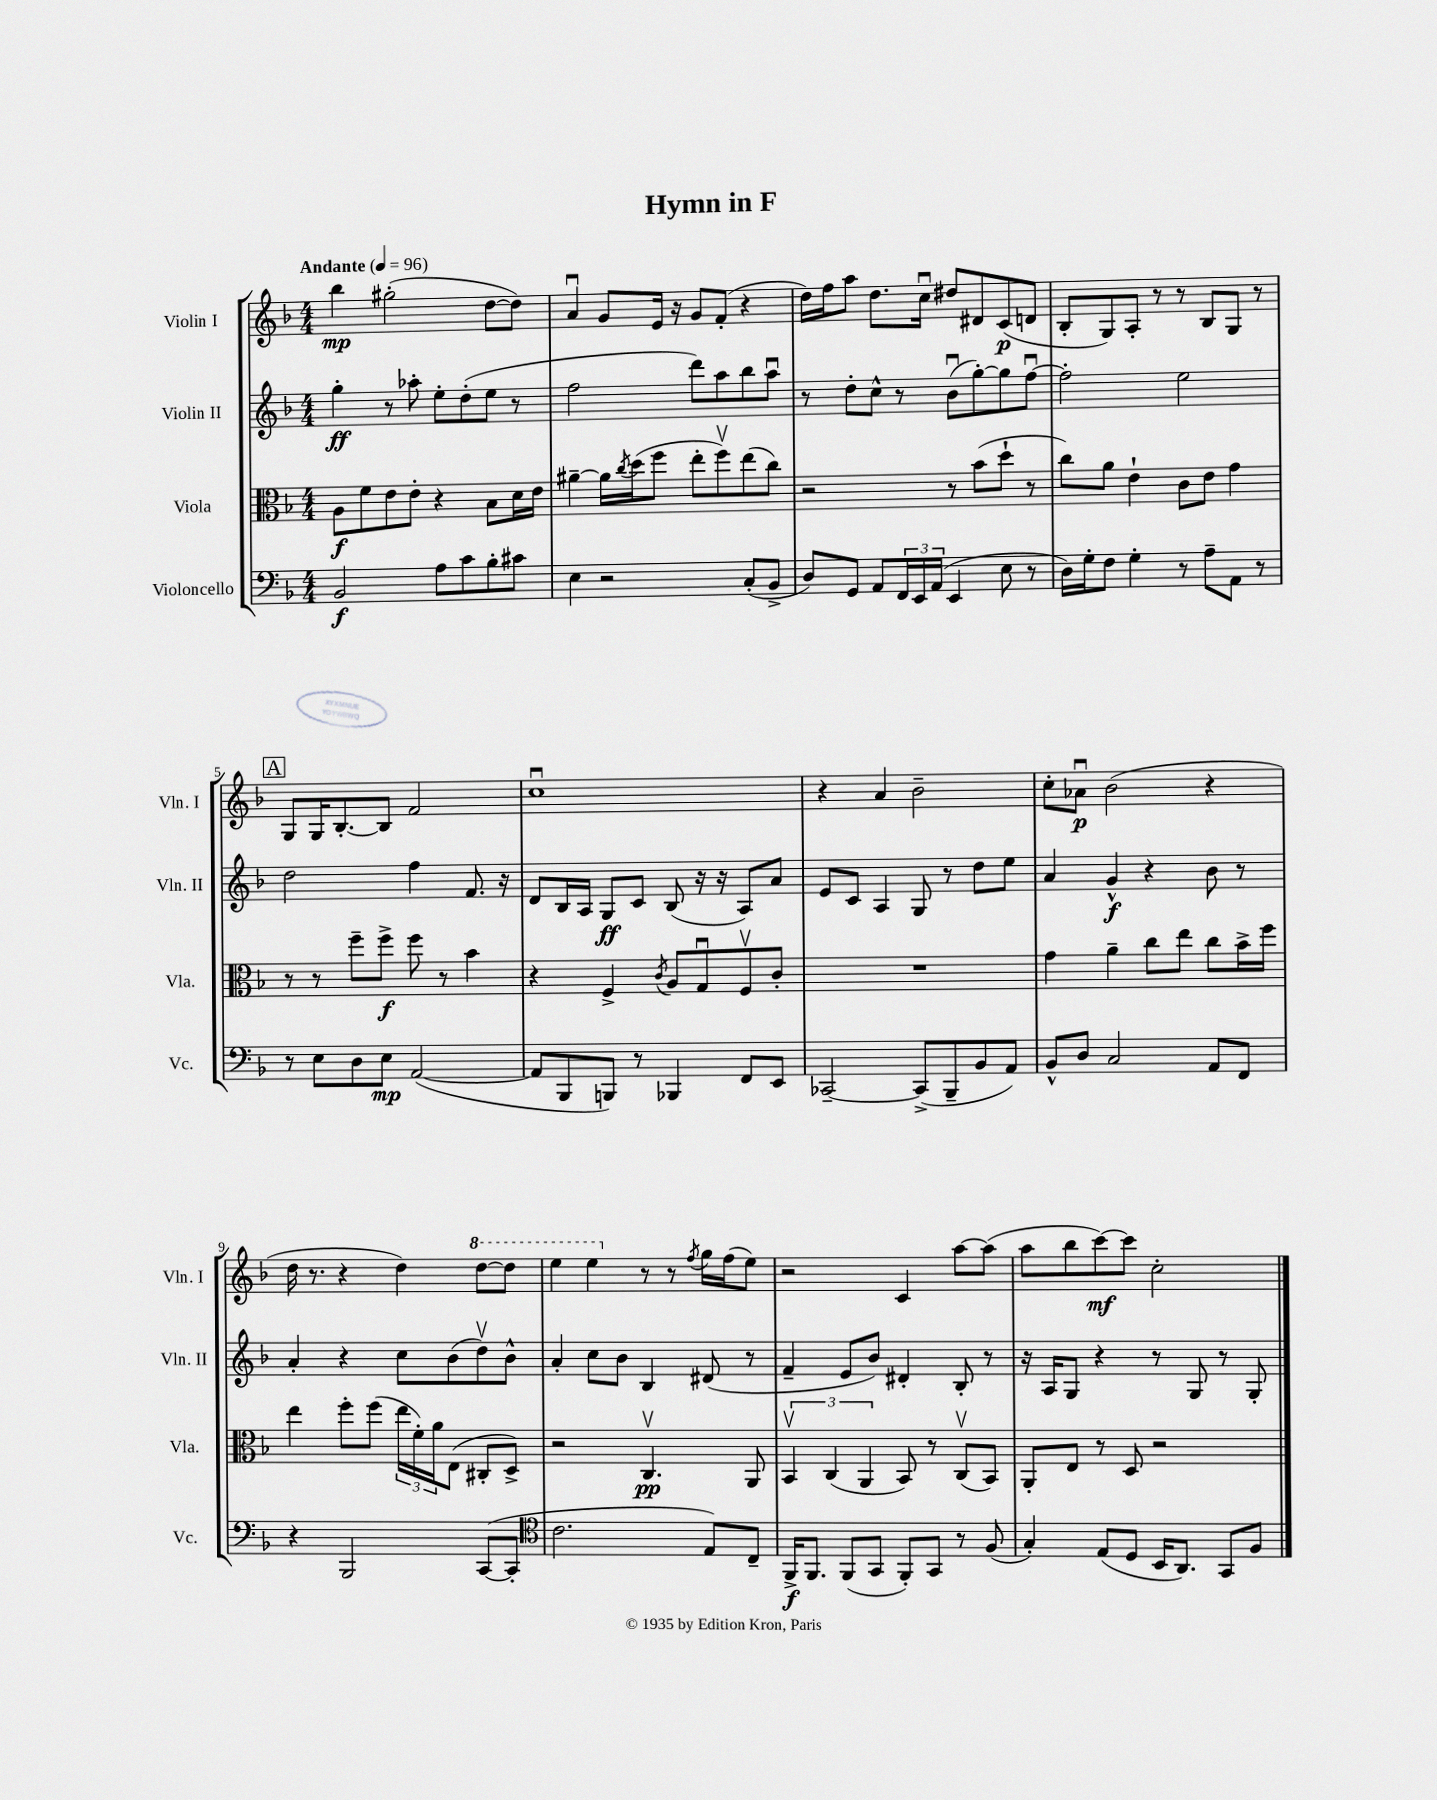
\header { title = "Hymn in F" }
<<
\new StaffGroup <<
\new Staff = "s0" \with { instrumentName = "Violin I" shortInstrumentName = "Vln. I" } {
    \clef treble \key f \major \numericTimeSignature \time 4/4 \tempo "Andante" 4 = 96
    bes''4\mp gis''2-.( d''8~ d''8) |
    a'4\downbow g'8 e'16 r16 g'8 f'8-.( r4 |
    d''16) f''16 a''8 d''8. c''16\downbow dis''8 dis'8 c'8\p( d'8 |
    bes8-. g8) a8-. r8 r8 bes8 g8 r8 |
    \mark \markup { \box "A" } g8 g16 bes8.~-. bes8 f'2 |
    c''1\downbow |
    r4 a'4 bes'2-- |
    c''8-. aes'8\downbow\p bes'2( r4 |
    d''16 r8. r4 d''4) \ottava #1 d'''8~ d'''8 |
    e'''4 e'''4 \ottava #0 r8 r8 \acciaccatura { f''8 } g''16 f''16( e''8) |
    r2 c'4 a''8~ a''8( |
    a''8 bes''8 c'''8~\mf) c'''8 c''2-. \bar "|." |
}
\new Staff = "s1" \with { instrumentName = "Violin II" shortInstrumentName = "Vln. II" } {
    \clef treble \key f \major \numericTimeSignature \time 4/4
    g''4-.\ff r8 aes''8-. e''8-. d''8-.( e''8 r8 |
    f''2 d'''8) a''8 bes''8 a''8\downbow |
    r8 d''8-. c''8-^ r8 bes'8\downbow( g''8~-.) g''8 f''8~\downbow |
    f''2-. e''2 |
    \mark \markup { \box "A" } d''2 f''4 f'8. r16 |
    d'8 bes16 a16 g8\ff c'8 bes8( r16 r16 a8) a'8 |
    e'8 c'8 a4 g8 r8 d''8 e''8 |
    a'4 g'4-^\f r4 bes'8 r8 |
    a'4-. r4 c''8 bes'8( d''8\upbow) bes'8-^ |
    a'4-. c''8 bes'8 bes4 dis'8( r8 |
    f'4-- e'8 bes'8) dis'4-. bes8-. r8 |
    r16 a16 g8 r4 r8 g8 r8 g8-. \bar "|." |
}
\new Staff = "s2" \with { instrumentName = "Viola" shortInstrumentName = "Vla." } {
    \clef alto \key f \major \numericTimeSignature \time 4/4
    a8\f f'8 e'8 e'8-. r4 bes8 d'16 e'16 |
    ais'4~-- ais'16 \acciaccatura { c''8 } d''16( f''8 e''8-. f''8\upbow) e''8( c''8) |
    r2 r8 bes'8( d''8-! r8 |
    c''8) a'8 e'4-! c'8 e'8 g'4 |
    \mark \markup { \box "A" } r8 r8 f''8-- f''8->\f f''8 r8 bes'4 |
    r4 f4-> \acciaccatura { c'8 } a8 g8\downbow f8\upbow c'8-. |
    R1 |
    g'4 a'4-- c''8 e''8 c''8 bes'16-> f''16 |
    e''4 f''8-. f''8( \tuplet 3/2 { e''16 f'16-.) a'16 } e8( cis8-. d8->) |
    r2 c4.\upbow\pp a,8 |
    \tuplet 3/2 { bes,4\upbow c4( a,4 } bes,8) r8 c8\upbow( bes,8) |
    a,8-. e8 r8 d8 r2 \bar "|." |
}
\new Staff = "s3" \with { instrumentName = "Violoncello" shortInstrumentName = "Vc." } {
    \clef bass \key f \major \numericTimeSignature \time 4/4
    bes,2\f a8 c'8 bes8-. cis'8 |
    e4 r2 c8-.( bes,8-> |
    d8) g,8 a,8 \tuplet 3/2 { f,16 e,16 a,16( } e,4 e8 r8 |
    d16) g16-. f8 g4-. r8 a8-- a,8 r8 |
    \mark \markup { \box "A" } r8 e8 d8 e8\mp a,2~( |
    a,8 bes,,8 b,,8) r8 bes,,4 f,8 e,8 |
    ces,2~-- ces,8->( bes,,8-- bes,8 a,8) |
    bes,8-^ d8 c2 a,8 f,8 |
    r4 bes,,2 c,8~( c,8-. |
    \clef tenor c'2. e8) c8-- |
    f,16->\f f,8. f,8( g,8 f,8-.) g,8 r8 f8( |
    g4-.) e8( d8 bes,16 a,8.) g,8 f8 \bar "|." |
}
>>
>>
